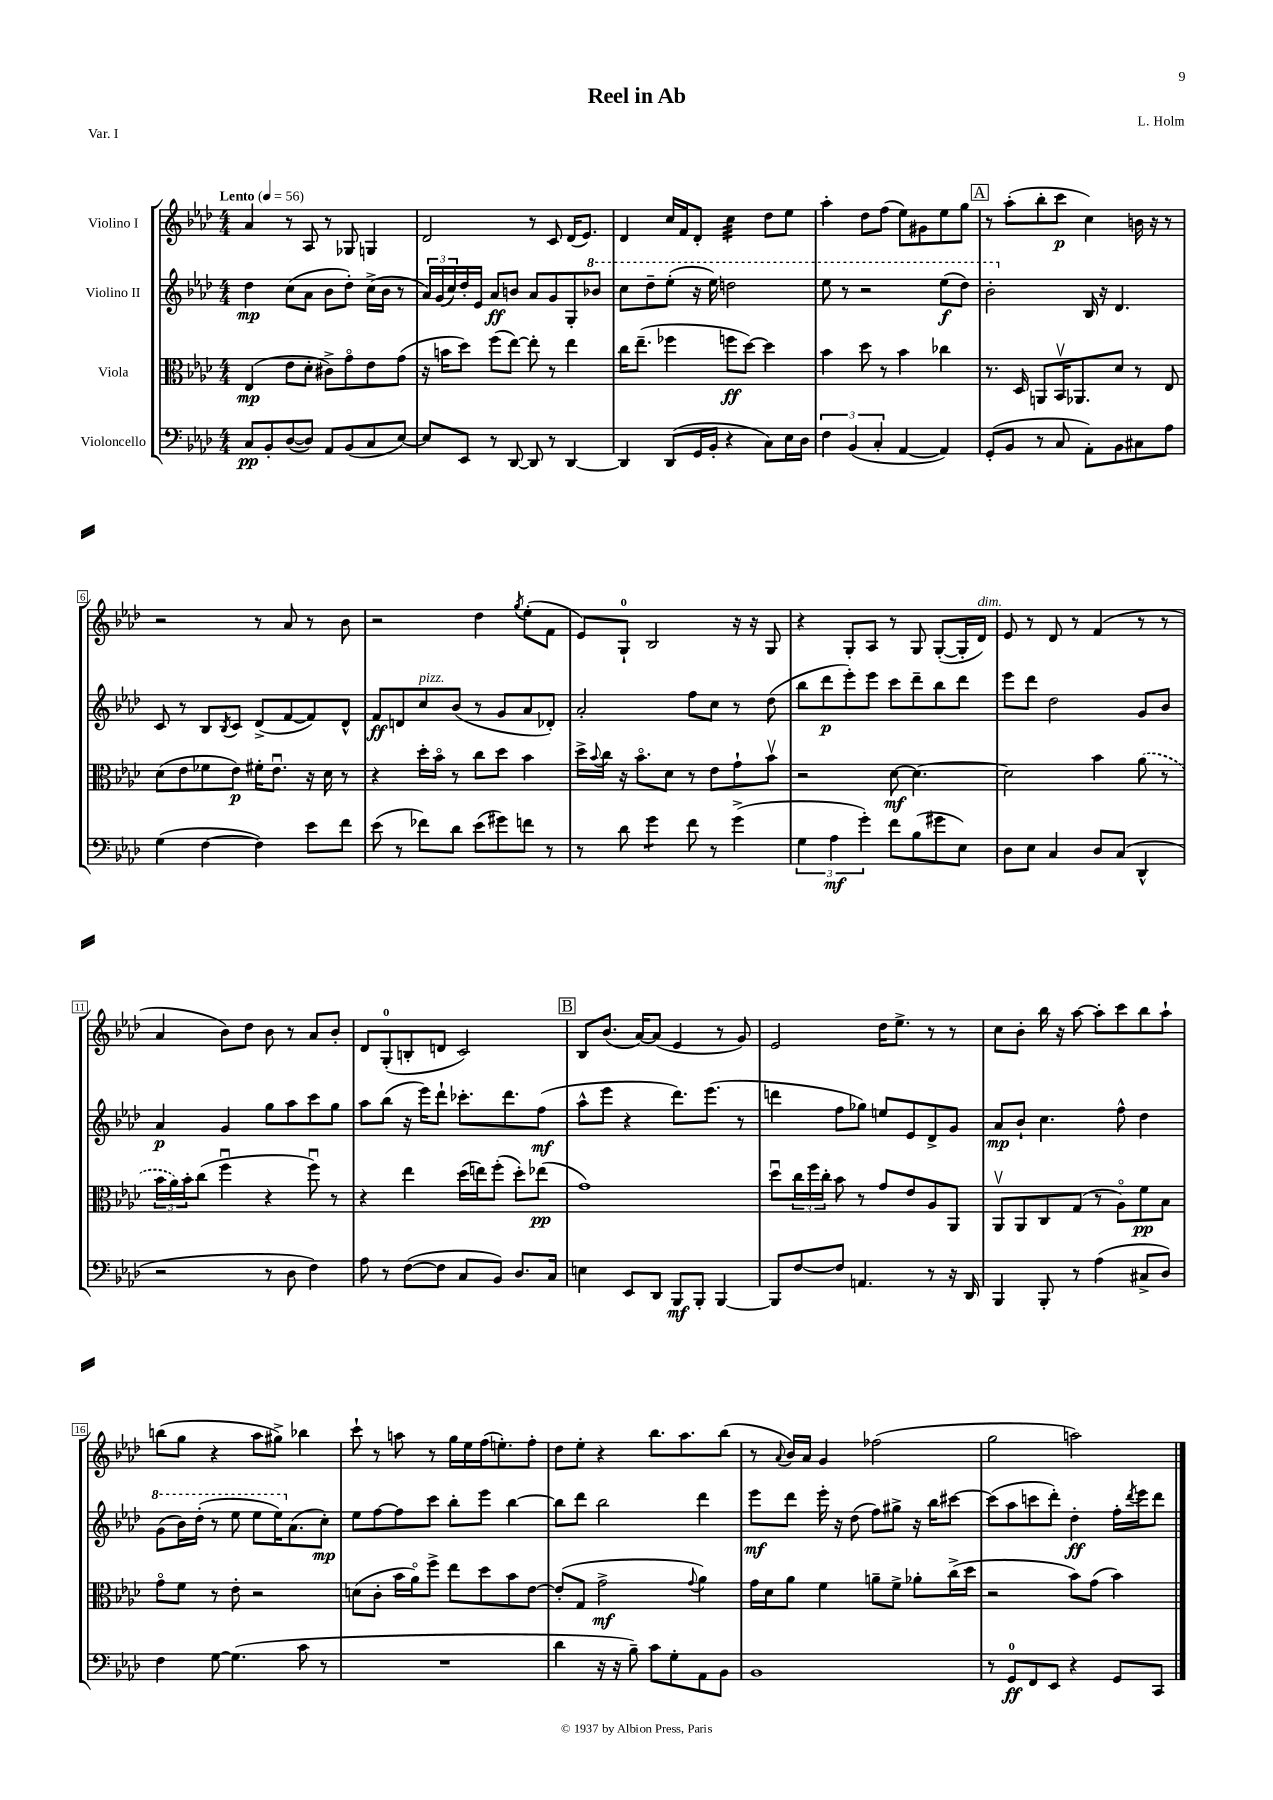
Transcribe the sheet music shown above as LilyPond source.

\header { title = "Reel in Ab" composer = "L. Holm" piece = "Var. I" }
<<
\new StaffGroup <<
\new Staff = "s0" \with { instrumentName = "Violino I" } {
    \clef treble \key aes \major \numericTimeSignature \time 4/4 \tempo "Lento" 4 = 56
    aes'4 r8 aes8 r8 ges8 g4 |
    des'2 r8 c'8 des'16( ees'8.) |
    des'4 c''16 f'16 des'8-. c''4:32 des''8 ees''8 |
    aes''4-. des''8 f''8( ees''8) gis'8 ees''8 g''8 |
    \mark \markup { \box "A" } r8 aes''8-.( bes''8-. c'''8\p c''4) b'16 r16 r8 |
    r2 r8 aes'8 r8 bes'8 |
    r2 des''4 \acciaccatura { g''8 } ees''8-.( f'8 |
    ees'8) g8-0-! bes2 r16 r16 g8 |
    r4 g8-. aes8 r8 g8 g8~-.( g16-. des'16^\markup { \italic "dim." }) |
    ees'8 r8 des'8 r8 f'4( r8 r8 |
    aes'4 bes'8) des''8 bes'8 r8 aes'8 bes'8-. |
    des'8 g8-0-.( b8-. d'8 c'2) |
    \mark \markup { \box "B" } bes8 bes'8.( aes'16~) aes'8( ees'4 r8 g'8) |
    ees'2 des''16 ees''8.-> r8 r8 |
    c''8 bes'8-. bes''16 r16 aes''8~ aes''8-. c'''8 bes''8 aes''8-! |
    b''8( g''8 r4 aes''8 gis''8->) bes''4 |
    c'''8-! r8 a''8 r8 g''16 ees''16 f''16( e''8.-.) f''8-. |
    des''8 ees''8-. r4 bes''8. aes''8. bes''8( |
    r8 \appoggiatura { aes'8 } bes'16) aes'16 g'4 fes''2( |
    g''2 a''2) \bar "|." |
}
\new Staff = "s1" \with { instrumentName = "Violino II" } {
    \clef treble \key aes \major \numericTimeSignature \time 4/4
    des''4\mp c''8( aes'8 bes'8 des''8-.) c''16->( bes'16 r8 |
    \tuplet 3/2 { aes'16) g'16( c''16) } des''16-. ees'16 aes'8\ff b'8 aes'8 g'8 g8-. \ottava #1 bes''!8 |
    c'''8 des'''8-- ees'''8-.( r16 ees'''16) d'''2 |
    ees'''8 r8 r2 ees'''8\f( des'''8) |
    \mark \markup { \box "A" } bes''2-. \ottava #0 bes16 r16 des'4. |
    c'8 r8 bes8 \acciaccatura { bes8 } c'8 des'8->( f'8~ f'8) des'8-^ |
    f'8\ff d'8 c''8^\markup { \italic "pizz." } bes'8( r8 g'8 aes'8 des'8-.) |
    aes'2-. f''8 c''8 r8 des''8( |
    bes''8 des'''8\p ees'''8-.) ees'''8 c'''8 des'''8-- bes''8 des'''8 |
    ees'''8 des'''8 des''2 g'8 bes'8 |
    aes'4\p g'4 g''8 aes''8 c'''8 g''8 |
    aes''8 bes''8( r16 ees'''16) des'''8-! ces'''8.-. des'''8. f''8\mf( |
    \mark \markup { \box "B" } aes''8-^ ees'''8 r4 des'''8.) ees'''8.( r8 |
    d'''4 f''8 ges''8) e''8 ees'8 des'8-> g'8 |
    aes'8\mp bes'8-! c''4. f''8-^ des''4 |
    \ottava #1 g''8( bes''16) des'''16-.( r8 ees'''8 ees'''8 ees'''16) \ottava #0 aes'8.( c''8-.\mp) |
    ees''8 f''8~ f''8 c'''8 bes''8-. ees'''8 bes''4~ |
    bes''8 des'''8 bes''2 des'''4 |
    ees'''8\mf des'''8 ees'''16-. r16 des''8( f''8) gis''8-> r16 bes''16 cis'''8~ |
    cis'''8( aes''8 c'''8 des'''8-.) des''4-.\ff f''16-. \acciaccatura { des'''8 } ees'''16 des'''8 \bar "|." |
}
\new Staff = "s2" \with { instrumentName = "Viola" } {
    \clef alto \key aes \major \numericTimeSignature \time 4/4
    ees4\mp( ees'8 des'8-. cis'8->) g'8\flageolet ees'8 g'8( |
    r16 b'16 des''8) f''8( ees''8~) ees''8-. r8 ees''4 |
    c''16 ees''8.--( fes''4 f''8\ff des''8~) des''4 |
    bes'4 des''8 r8 bes'4 ces''4 |
    \mark \markup { \box "A" } r8. des16 a,8 bes,16\upbow aes,8. des'8 r8 ees8 |
    des'8( ees'8 fes'8 ees'8\p) fis'16-. ees'8.\downbow r16 des'16 r8 |
    r4 des''16-. bes'16\flageolet r8 c''8 des''8 bes'4 |
    des''16-> \appoggiatura { bes'8 } c''16 r16 bes'8.\flageolet des'8 r8 ees'8 g'8-! bes'8\upbow |
    r2 des'8~\mf des'4.~ |
    des'2 bes'4 \once \slurDashed aes'8( r8 |
    \tuplet 3/2 { bes'16 aes'16) bes'16-. } c''8( f''4\downbow r4 f''8\downbow) r8 |
    r4 ees''4 des''16( e''16) f''8-.( des''8-.) ees''8\pp( |
    \mark \markup { \box "B" } g'1) |
    des''8\downbow \tuplet 3/2 { c''16 f''16 c''16-. } bes'8 r8 g'8 ees'8 aes8 aes,8 |
    aes,8\upbow aes,8 c8 g8( r8 aes8\flageolet) f'8\pp bes8 |
    g'8\flageolet f'8 r8 ees'8-. r2 |
    d'8( c'8-. bes'16 aes'16\flageolet) f''8-> ees''8 des''8 bes'8 ees'8~ |
    ees'8-.( g8 g'2->\mf \appoggiatura { g'8 } aes'4) |
    g'16 des'16 aes'8 f'4 a'8-- f'8-> aes'8-. c''16->( des''16 |
    r2 bes'8) g'8( bes'4) \bar "|." |
}
\new Staff = "s3" \with { instrumentName = "Violoncello" } {
    \clef bass \key aes \major \numericTimeSignature \time 4/4
    c8\pp bes,8-. des8~( des8) aes,8 bes,8( c8 ees8~) |
    ees8 ees,8 r8 des,8~ des,8 r8 des,4~ |
    des,4 des,8( g,16 bes,16-. r4 c8) ees16 des16 |
    \tuplet 3/2 { f4 bes,4( c4-. } aes,4~ aes,4) |
    \mark \markup { \box "A" } g,8-.( bes,8 r8 c8 aes,8-.) bes,8 cis8 aes8 |
    g4( f4~ f4) ees'8 f'8 |
    ees'8( r8 fes'8) des'8 ees'8( gis'8) f'8 r8 |
    r8 des'8 g'4:8 f'8 r8 g'4->( |
    \tuplet 3/2 { g4 aes4\mf g'4-.) } f'8 bes8( gis'8 ees8) |
    des8 ees8 c4 des8 c8( des,4-^ |
    r2 r8 des8 f4) |
    aes8 r8 f8~( f8 c8 bes,8) des8. c16 |
    \mark \markup { \box "B" } e4 ees,8 des,8 bes,,8\mf bes,,8-. bes,,4~ |
    bes,,8 f8~ f8 a,4. r8 r16 des,16 |
    bes,,4 bes,,8-. r8 aes4( cis8-> des8) |
    f4 g8~ g4.( c'8 r8 |
    R1 |
    des'4 r16 r16 bes8--) c'8 g8-. aes,8 bes,8 |
    bes,1 |
    r8 g,8-0\ff f,8 ees,8 r4 g,8 c,8 \bar "|." |
}
>>
>>
\layout { \context { \Score \override BarNumber.stencil = #(make-stencil-boxer 0.1 0.3 ly:text-interface::print) } }
